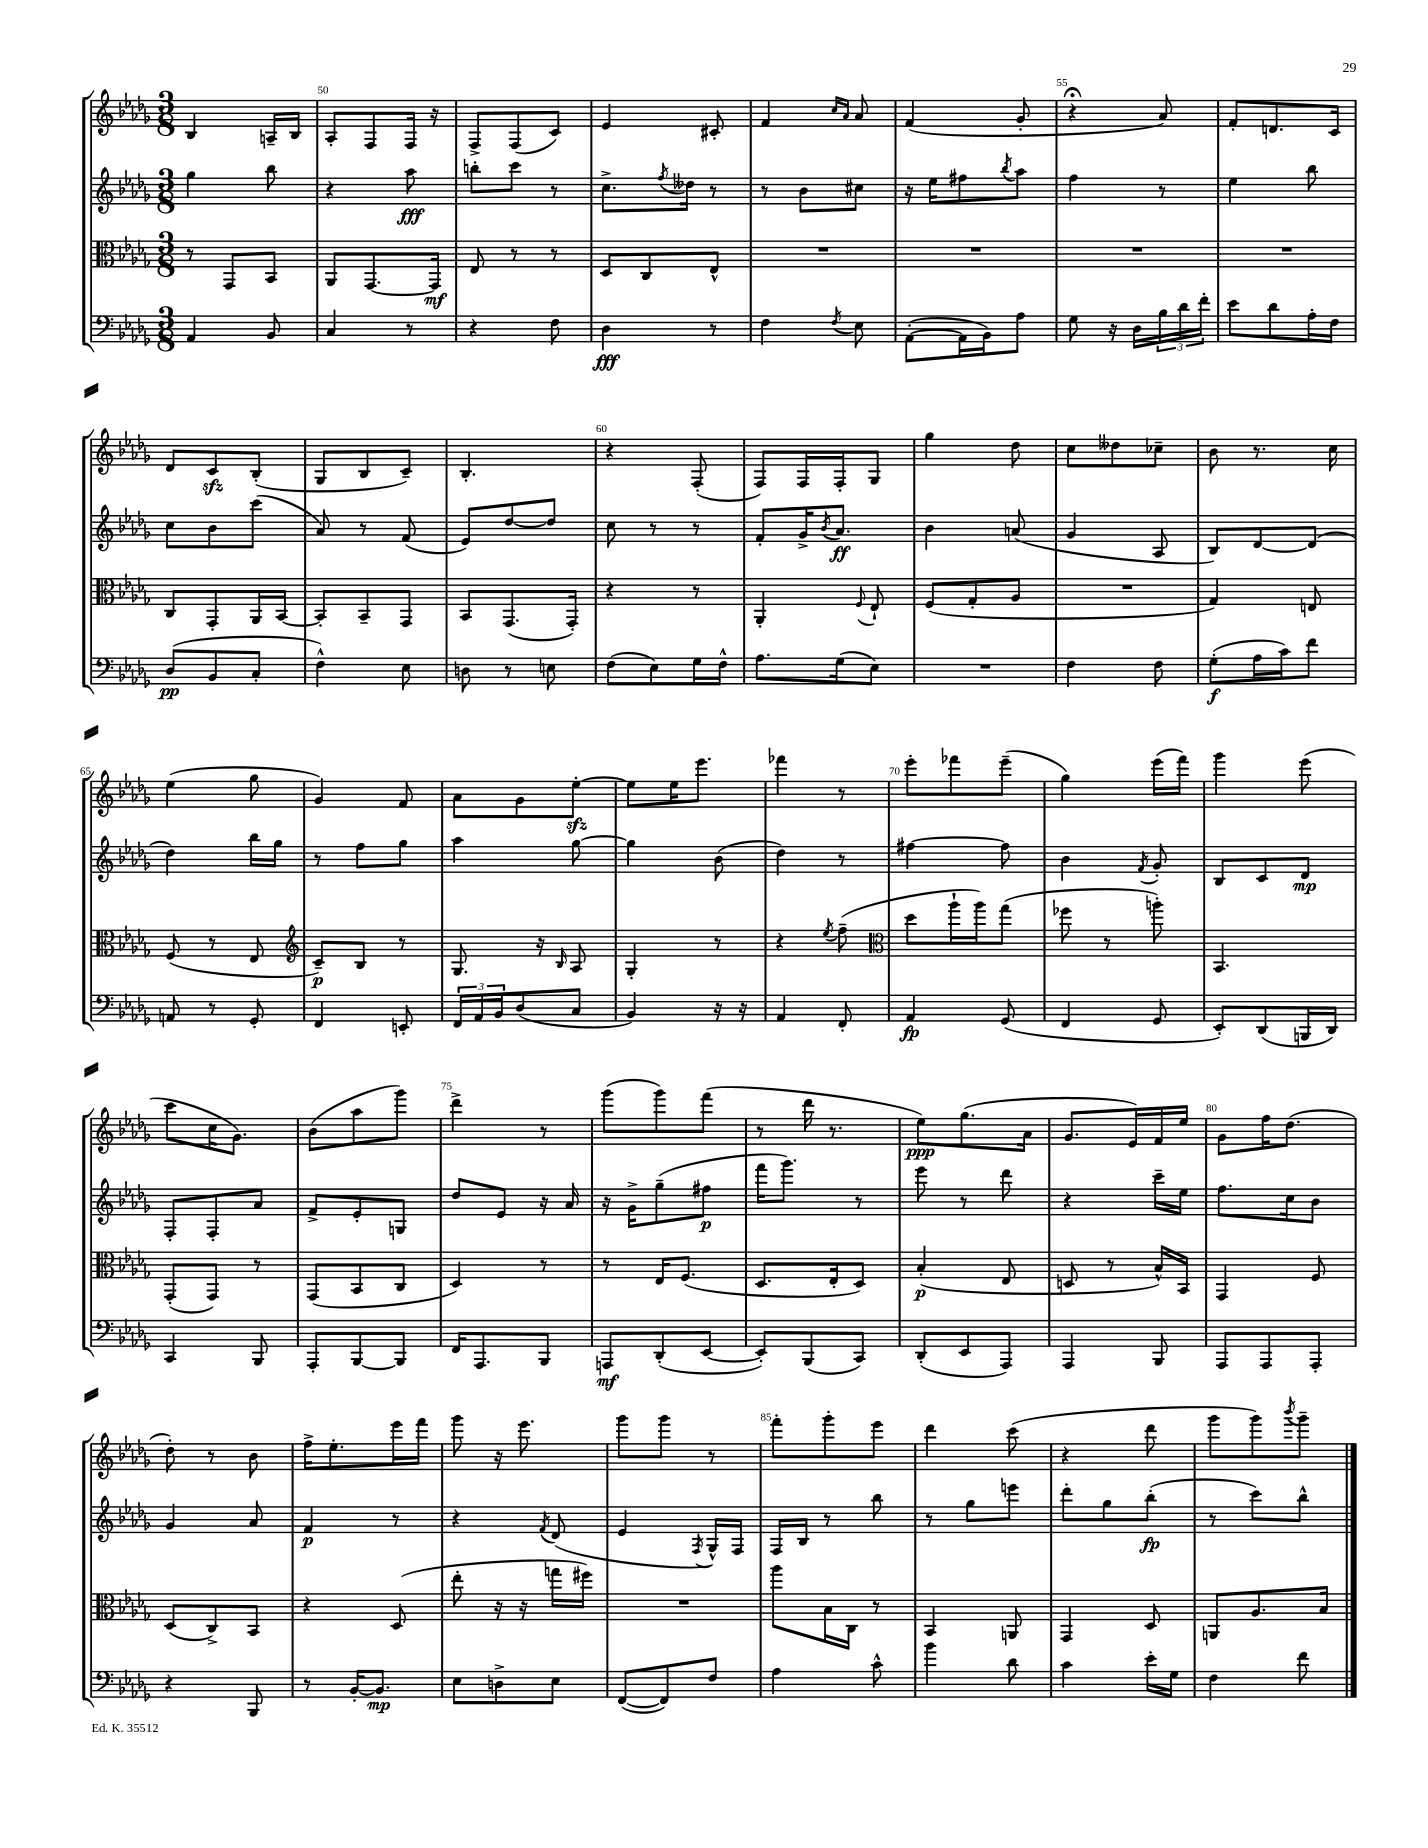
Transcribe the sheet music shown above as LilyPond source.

<<
\new StaffGroup <<
\new Staff = "s0" {
    \clef treble \key des \major \numericTimeSignature \time 3/8
    bes4 a16-- bes16 |
    aes8-. f8 f16 r16 |
    f8-> f8( c'8) |
    ees'4 cis'8-. |
    f'4 \grace { c''16 aes'16 } aes'8 |
    f'4( ges'8-. |
    r4\fermata aes'8) |
    f'8-. d'8. c'16 |
    des'8 c'8\sfz bes8-.( |
    ges8 bes8 c'8--) |
    bes4.-. |
    r4 f8-.( |
    f8) f16 f16-. ges8 |
    ges''4 des''8 |
    c''8 deses''8 ces''8-- |
    bes'8 r8. c''16 |
    ees''4( ges''8 |
    ges'4) f'8 |
    aes'8 ges'8 ees''8~-.\sfz |
    ees''8 ees''16 ees'''8. |
    fes'''4 r8 |
    ees'''8-. fes'''8 ees'''8--( |
    ges''4) ees'''16( f'''16) |
    ges'''4 ees'''8( |
    c'''8 c''16 ges'8.) |
    bes'8( aes''8 ges'''8) |
    des'''4-> r8 |
    ges'''8( ges'''8) f'''8( |
    r8 des'''16 r8. |
    ees''8\ppp) ges''8.( aes'16 |
    ges'8. ees'16) f'16 ees''16 |
    ges'8 f''16 des''8.( |
    des''8-.) r8 bes'8 |
    f''16-> ees''8.-. ees'''16 f'''16 |
    ges'''8 r16 ees'''8. |
    ges'''8 ges'''8 r8 |
    f'''8-. ges'''8-. ees'''8 |
    des'''4 c'''8( |
    r4 des'''8 |
    ges'''8 ges'''8) \acciaccatura { bes'''8 } ges'''8-- \bar "|." |
}
\new Staff = "s1" {
    \clef treble \key des \major \numericTimeSignature \time 3/8
    ges''4 bes''8 |
    r4 aes''8\fff |
    b''8-. c'''8 r8 |
    c''8.-> \acciaccatura { f''8 } deses''16 r8 |
    r8 bes'8 cis''8 |
    r16 ees''16 fis''8 \acciaccatura { bes''8 } aes''8 |
    f''4 r8 |
    ees''4 bes''8 |
    c''8 bes'8 c'''8( |
    aes'8) r8 f'8( |
    ees'8) des''8~ des''8 |
    c''8 r8 r8 |
    f'8-. ges'16-> \acciaccatura { bes'8 } aes'8.\ff |
    bes'4 a'8( |
    ges'4 aes8 |
    bes8) des'8~ des'8( |
    des''4) bes''16 ges''16 |
    r8 f''8 ges''8 |
    aes''4 ges''8~ |
    ges''4 bes'8( |
    des''4) r8 |
    fis''4~ fis''8 |
    bes'4 \acciaccatura { f'8 } ges'8-. |
    bes8 c'8 des'8\mp |
    f8-. f8-. aes'8 |
    f'8-> ees'8-. g8 |
    des''8 ees'8 r16 aes'16 |
    r16 ges'16-> ges''8--( fis''8\p |
    f'''16 ges'''8.) r8 |
    ees'''8 r8 des'''8 |
    r4 c'''16-- ees''16 |
    f''8. c''16 bes'8 |
    ges'4 aes'8 |
    f'4\p r8 |
    r4 \acciaccatura { f'8 } des'8( |
    ees'4 \acciaccatura { f8 } ges16-^) f16 |
    f16 bes16 r8 bes''8 |
    r8 ges''8 e'''8 |
    des'''8-. ges''8 bes''8-.\fp( |
    r8 c'''8) bes''8-^ \bar "|." |
}
\new Staff = "s2" {
    \clef alto \key des \major \numericTimeSignature \time 3/8
    r8 ges,8 bes,8 |
    aes,8 ges,8.~ ges,16\mf |
    ees8 r8 r8 |
    des8 c8 ees8-^ |
    R4. |
    R4. |
    R4. |
    R4. |
    c8 ges,8-. aes,16 bes,16~ |
    bes,8-. bes,8-- ges,8 |
    bes,8 ges,8.( ges,16-.) |
    r4 r8 |
    aes,4-. \appoggiatura { f8 } ees8-! |
    f8( ges8-. aes8 |
    R4. |
    ges4) e8 |
    f8( r8 ees8 |
    \clef treble c'8--\p) bes8 r8 |
    ges8. r16 \grace { bes16 } aes8 |
    ges4-. r8 |
    r4 \acciaccatura { ees''8 } f''8--( |
    \clef alto des''8 aes''16-! aes''16) ges''8( |
    fes''8 r8 a''8-.) |
    bes,4. |
    ges,8-.( ges,8) r8 |
    ges,8( bes,8 c8 |
    des4) r8 |
    r8 ees16 f8.( |
    des8. ees16-. des8) |
    bes4-.\p( ees8 |
    d8 r8 bes16-^) bes,16 |
    ges,4 f8 |
    des8( c8->) bes,8 |
    r4 des8( |
    ees''8-. r16 r16 g''16 fis''16) |
    R4. |
    aes''8 bes16 c16 r8 |
    bes,4 a,8 |
    ges,4 des8 |
    a,8 aes8. bes16 \bar "|." |
}
\new Staff = "s3" {
    \clef bass \key des \major \numericTimeSignature \time 3/8
    aes,4 bes,8 |
    c4 r8 |
    r4 f8 |
    des4\fff r8 |
    f4 \acciaccatura { f8 } ees8 |
    aes,8~-.( aes,16 bes,16) aes8 |
    ges8 r16 des16 \tuplet 3/2 { bes16 des'16 f'16-. } |
    ees'8 des'8 aes16-. f16 |
    des8\pp( bes,8 c8-. |
    f4-^) ees8 |
    d8 r8 e8 |
    f8( ees8) ges16 f16-^ |
    aes8. ges16( ees8) |
    R4. |
    f4 f8 |
    ges8-.\f( aes16 c'16) f'8 |
    a,8 r8 ges,8-. |
    f,4 e,8-. |
    \tuplet 3/2 { f,16 aes,16 bes,16 } des8( c8 |
    bes,4) r16 r16 |
    aes,4 f,8-. |
    aes,4\fp ges,8( |
    f,4 ges,8 |
    ees,8-.) des,8( b,,16 des,16) |
    c,4 bes,,8 |
    aes,,8-. bes,,8~ bes,,8 |
    f,16 aes,,8. bes,,8 |
    a,,8\mf des,8-.( ees,8~ |
    ees,8-.) bes,,8( c,8) |
    des,8-.( ees,8 aes,,8) |
    aes,,4 bes,,8 |
    aes,,8 aes,,8 aes,,8-. |
    r4 bes,,8 |
    r8 bes,16~-. bes,8.\mp |
    ees8 d8-> ees8 |
    f,8~( f,8) f8 |
    aes4 c'8-^ |
    bes'4 des'8 |
    c'4 ees'16-. ges16 |
    f4 f'8 \bar "|." |
}
>>
>>
\layout { \context { \Score currentBarNumber = #49 \override BarNumber.break-visibility = ##(#f #t #t) barNumberVisibility = #(every-nth-bar-number-visible 5) } }
